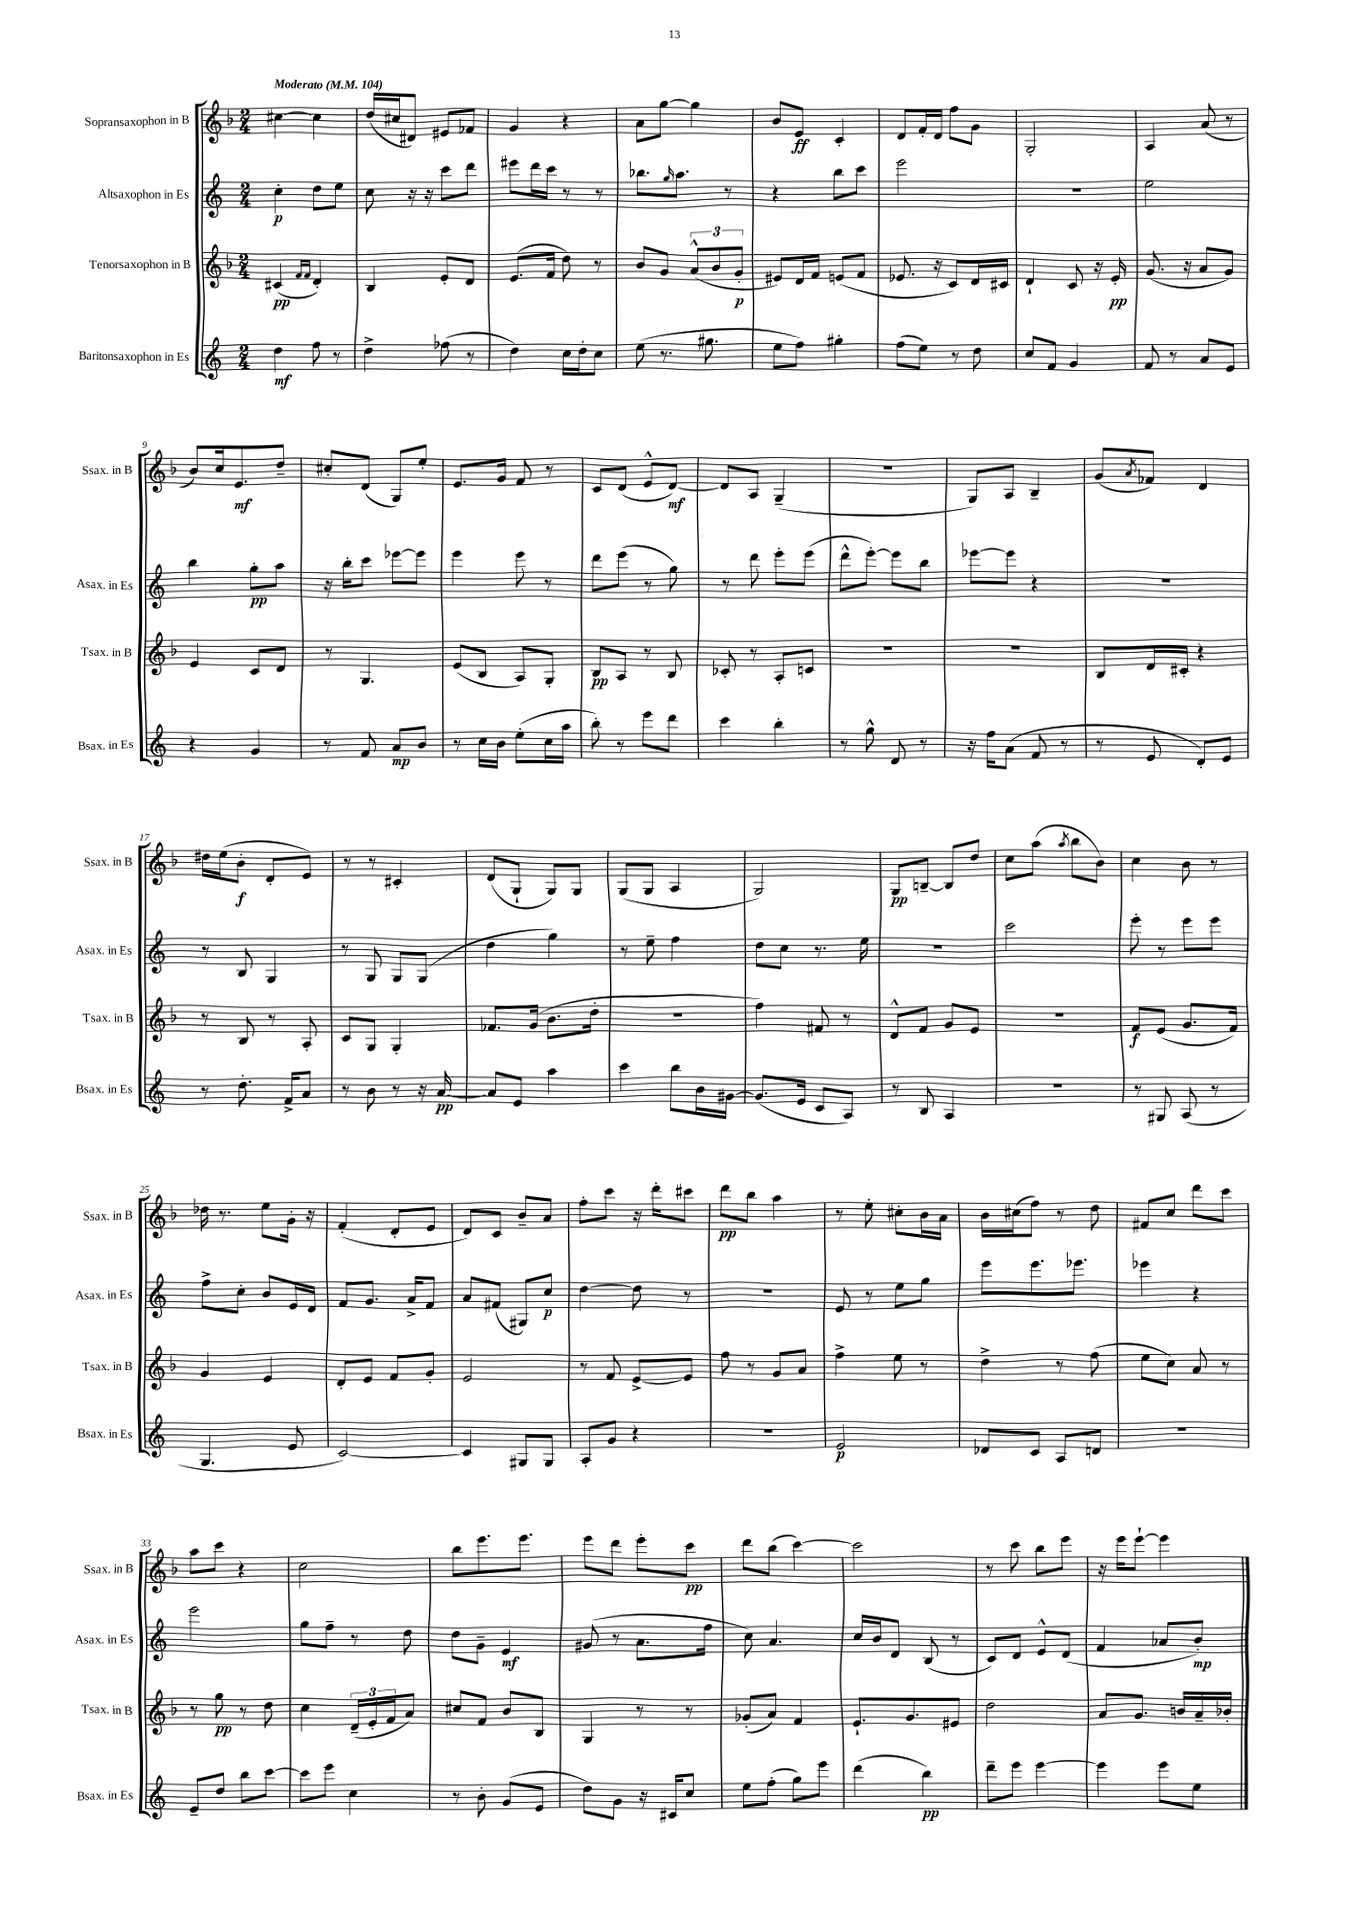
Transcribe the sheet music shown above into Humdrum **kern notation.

**kern	**dynam	**kern	**dynam	**kern	**dynam	**kern	**dynam
*part4	*part4	*part3	*part3	*part2	*part2	*part1	*part1
*staff4	*staff4	*staff3	*staff3	*staff2	*staff2	*staff1	*staff1
*I"Baritonsaxophon in Es	*	*I"Tenorsaxophon in B	*	*I"Altsaxophon in Es	*	*I"Sopransaxophon in B	*
*I'Bsax. in Es	*	*I'Tsax. in B	*	*I'Asax. in Es	*	*I'Ssax. in B	*
*clefG2	*	*clefG2	*	*clefG2	*	*clefG2	*
*k[]	*	*k[b-]	*	*k[]	*	*k[b-]	*
*M2/4	*	*M2/4	*	*M2/4	*	*M2/4	*
*MM104	*	*MM104	*	*MM104	*	*MM104	*
=1	=1	=1	=1	=1	=1	=1	=1
!	!	!	!	!	!	!LO:TX:a:B:t=Moderato	!
4dd\	mf	(4c#X/	pp	4cc'\	p	[4cc#X\	.
.	.	16qqf/LL	.	.	.	.	.
.	.	16qqf/JJ	.	.	.	.	.
8ff\	.	4d'/)	.	8dd\L	.	4cc#\]	.
8r	.	.	.	8ee\J	.	.	.
=2	=2	=2	=2	=2	=2	=2	=2
4dd^\	.	4B-/	.	8cc\	.	(16dd/LL	.
.	.	.	.	.	.	16cc#X/J	.
.	.	.	.	16r	.	8d#X/J)	.
.	.	.	.	16r	.	.	.
(8ff-X\	.	8e'/L	.	8ccc\L	.	8e#X/L	.
8r	.	8d/J	.	8ddd\J	.	8f-X/J	.
=3	=3	=3	=3	=3	=3	=3	=3
4dd\)	.	(8.e/L	.	8eee#X\L	.	4g/	.
.	.	.	.	16ddd\L	.	.	.
.	.	16f/Jk	.	16ccc\JJ	.	.	.
16cc\LL	.	8dd\)	.	8r	.	4r	.
16dd'\J	.	.	.	.	.	.	.
8cc\J	.	8r	.	8r	.	.	.
=4	=4	=4	=4	=4	=4	=4	=4
(8ee\	.	8b-/L	.	8.bb-X\L	.	8a\L	.
8.r	.	8g/J	.	.	.	[8gg\J	.
.	.	.	.	16qqgg/	.	.	.
.	.	.	.	8.aa\J	.	.	.
.	.	(12a^^/L	.	.	.	4gg\]	.
8.gg#X\	.	.	.	.	.	.	.
.	.	12b-/	.	.	.	.	.
.	.	.	.	8r	.	.	.
.	.	12g'/J	p	.	.	.	.
=5	=5	=5	=5	=5	=5	=5	=5
8ee\L	.	8e#X/L)	.	4r	.	8b-/L	.
8ff\J)	.	16d/L	.	.	.	8e/J	ff
.	.	16f/JJ	.	.	.	.	.
4gg#X'\	.	(8en/L	.	8bb\L	.	4c'/	.
.	.	8f/J	.	8ccc\J	.	.	.
=6	=6	=6	=6	=6	=6	=6	=6
(8ff\L	.	8.e-X/	.	2eee\	.	8d/L	.
8ee\J)	.	.	.	.	.	16f'/L	.
.	.	16r	.	.	.	16d/JJ	.
8r	.	8c/L)	.	.	.	8ff\L	.
8dd\	.	16d/L	.	.	.	8g\J	.
.	.	16c#X/JJ	.	.	.	.	.
=7	=7	=7	=7	=7	=7	=7	=7
8cc/L	.	4d`/	.	2r	.	2G'/	.
8f/J	.	.	.	.	.	.	.
4g/	.	8c/	.	.	.	.	.
.	.	16r	.	.	.	.	.
.	.	16e'/	pp	.	.	.	.
=8	=8	=8	=8	=8	=8	=8	=8
8f/	.	(8.g/	.	2ee\	.	4A/	.
8r	.	.	.	.	.	.	.
.	.	16r	.	.	.	.	.
8a/L	.	8a/L	.	.	.	(8a/	.
8e/J	.	8g/J)	.	.	.	8r	.
!!LO:LB:g=z
=9	=9	=9	=9	=9	=9	=9	=9
4r	.	4e/	.	4bb\	.	8b-/L)	.
.	.	.	.	.	.	16cc/k	.
.	.	.	.	.	.	8.e/	mf
4g/	.	8c/L	.	8gg'\L	pp	.	.
.	.	8d/J	.	8aa\J	.	8dd~/J	.
=10	=10	=10	=10	=10	=10	=10	=10
8r	.	8r	.	16r	.	8cc#X'/L	.
.	.	.	.	16bb'\KL	.	.	.
8f/	.	4.G/	.	8ccc\J	.	(8d/J	.
8a/L	mp	.	.	[8eee-X\L	.	8G/L)	.
8b/J	.	.	.	8eee-\J]	.	8ee'/J	.
=11	=11	=11	=11	=11	=11	=11	=11
8r	.	(8e/L	.	4eee\	.	8.e/L	.
16cc\LL	.	8B-/J	.	.	.	.	.
16b\JJ	.	.	.	.	.	16g/Jk	.
(8ee'\L	.	8A/L)	.	8eee\	.	8f/	.
16cc\L	.	8G'/J	.	8r	.	8r	.
16aa\JJ	.	.	.	.	.	.	.
=12	=12	=12	=12	=12	=12	=12	=12
8bb'\)	.	8B-/L	pp	8ddd\L	.	8c/L	.
8r	.	8A/J	.	(8eee\J	.	(8d/J	.
8eee\L	.	8r	.	8r	.	8e^^/L	.
8ddd\J	.	8B-/	.	8gg\)	.	[8d/J)	mf
=13	=13	=13	=13	=13	=13	=13	=13
4ccc\	.	8c-X'/	.	8r	.	8d/L]	.
.	.	8r	.	8ddd\	.	8A/J	.
4bb'\	.	8A'/L	.	8eee'\L	.	(4G~/	.
.	.	8cn/J	.	(8eee\J	.	.	.
=14	=14	=14	=14	=14	=14	=14	=14
8r	.	2r	.	8ddd^^\L	.	2r	.
8gg^^\	.	.	.	[8eee'\J)	.	.	.
8d/	.	.	.	8eee\L]	.	.	.
8r	.	.	.	8bb\J	.	.	.
=15	=15	=15	=15	=15	=15	=15	=15
16r	.	2r	.	[8eee-X\L	.	8G/L)	.
16ff\KL	.	.	.	.	.	.	.
(8a\J	.	.	.	8eee-\J]	.	8A/J	.
8f/	.	.	.	4r	.	4B-~/	.
8r	.	.	.	.	.	.	.
=16	=16	=16	=16	=16	=16	=16	=16
8r	.	8B-/L	.	2r	.	(8g/L	.
.	.	.	.	.	.	8qa/	.
8e/	.	16d/L	.	.	.	8f-X/J)	.
.	.	16c#X'/JJ	.	.	.	.	.
8d'/L)	.	4r	.	.	.	4d/	.
8e/J	.	.	.	.	.	.	.
!!LO:LB:g=z
=17	=17	=17	=17	=17	=17	=17	=17
8r	.	8r	.	8r	.	16dd#X\LL	.
.	.	.	.	.	.	(16ee\J	.
8.dd'\	.	8B-/	.	8B/	.	8b-'\J	f
.	.	8r	.	4G/	.	8d'/L	.
16f^/KL	.	.	.	.	.	.	.
8a/J	.	8A'/	.	.	.	8e/J)	.
=18	=18	=18	=18	=18	=18	=18	=18
8r	.	8c/L	.	8r	.	8r	.
8b\	.	8G/J	.	8G/	.	8r	.
8r	.	4G'/	.	8G/L	.	4c#X'/	.
16r	.	.	.	(8G/J	.	.	.
[16a/	pp	.	.	.	.	.	.
=19	=19	=19	=19	=19	=19	=19	=19
8a/L]	.	8.f-X/L	.	4dd\	.	(8d/L	.
8e/J	.	.	.	.	.	8G`/J	.
.	.	(16g/Jk	.	.	.	.	.
4aa\	.	8.b-\L	.	4gg\)	.	8G/L)	.
.	.	.	.	.	.	8G/J	.
.	.	16dd'\Jk	.	.	.	.	.
=20	=20	=20	=20	=20	=20	=20	=20
4ccc\	.	2r	.	8r	.	(8G/L	.
.	.	.	.	8ee~\	.	8G/J	.
8bb\L	.	.	.	4ff\	.	4A/	.
16b\L	.	.	.	.	.	.	.
[16g#X\JJ	.	.	.	.	.	.	.
=21	=21	=21	=21	=21	=21	=21	=21
(8.g#/L]	.	4ff\)	.	8dd\L	.	2G/)	.
.	.	.	.	8cc\J	.	.	.
16e/Jk	.	.	.	.	.	.	.
8c/L	.	8f#X/	.	8.r	.	.	.
8A/J)	.	8r	.	.	.	.	.
.	.	.	.	16ee\	.	.	.
=22	=22	=22	=22	=22	=22	=22	=22
8r	.	8d^^/L	.	2r	.	8G/L	pp
8B/	.	8f/J	.	.	.	[8Bn~/J	.
4A/	.	8g/L	.	.	.	8B/L]	.
.	.	8e/J	.	.	.	8dd/J	.
=23	=23	=23	=23	=23	=23	=23	=23
2r	.	2r	.	2ccc\	.	8cc\L	.
.	.	.	.	.	.	(8aa\J	.
.	.	.	.	.	.	8qaa/	.
.	.	.	.	.	.	8bb-\L	.
.	.	.	.	.	.	8b-\J)	.
=24	=24	=24	=24	=24	=24	=24	=24
8r	.	8f/L	f	8eee'\	.	4cc\	.
8G#X/	.	(8e/J	.	8r	.	.	.
(8A/	.	8.g/L	.	8eee\L	.	8b-\	.
8r	.	.	.	8eee\J	.	8r	.
.	.	16f/Jk)	.	.	.	.	.
!!LO:LB:g=z
=25	=25	=25	=25	=25	=25	=25	=25
4.G/	.	4g/	.	8ff^\L	.	16dd-X\	.
.	.	.	.	.	.	8.r	.
.	.	.	.	8cc'\J	.	.	.
.	.	4e/	.	8b/L	.	8ee\L	.
8e/	.	.	.	16e/L	.	16g'\Jk	.
.	.	.	.	16d/JJ	.	16r	.
=26	=26	=26	=26	=26	=26	=26	=26
[2c/)	.	8d'/L	.	8f/L	.	(4f'/	.
.	.	8e/J	.	8.g/J	.	.	.
.	.	8f/L	.	.	.	8d'/L	.
.	.	.	.	16a^/KL	.	.	.
.	.	8g'/J	.	8f/J	.	8e/J	.
=27	=27	=27	=27	=27	=27	=27	=27
4c/]	.	2e/	.	8a/L	.	8d/L)	.
.	.	.	.	(8f#X/J	.	8c/J	.
8G#X/L	.	.	.	8G#X/L)	.	8b-~/L	.
8G#/J	.	.	.	8cc/J	p	8a/J	.
=28	=28	=28	=28	=28	=28	=28	=28
8A'/L	.	8r	.	[4dd\	.	8ff'\L	.
8g/J	.	8f/	.	.	.	8ccc\J	.
4r	.	[8e^/L	.	8dd\]	.	16r	.
.	.	.	.	.	.	16ddd'\KL	.
.	.	8e/J]	.	8r	.	8ccc#X\J	.
=29	=29	=29	=29	=29	=29	=29	=29
2r	.	8ff\	.	2r	.	8ddd\L	pp
.	.	8r	.	.	.	8bb-\J	.
.	.	8g/L	.	.	.	4aa\	.
.	.	8a/J	.	.	.	.	.
=30	=30	=30	=30	=30	=30	=30	=30
2e/	p	4ff^\	.	8e/	.	8r	.
.	.	.	.	8r	.	8ee'\	.
.	.	8ee\	.	8ee\L	.	8cc#X'\L	.
.	.	8r	.	8gg\J	.	16b-\L	.
.	.	.	.	.	.	16a\JJ	.
=31	=31	=31	=31	=31	=31	=31	=31
8d-X/L	.	4dd^\	.	8eee\L	.	16b-\LL	.
.	.	.	.	.	.	(16cc#X\J	.
8c/J	.	.	.	8.eee\	.	8ff\J)	.
8A/L	.	8r	.	.	.	8r	.
.	.	.	.	8.eee-X\J	.	.	.
8dn/J	.	(8ff\	.	.	.	8dd\	.
=32	=32	=32	=32	=32	=32	=32	=32
2r	.	8ee\L	.	4eee-X\	.	8f#X/L	.
.	.	8cc\J)	.	.	.	8cc/J	.
.	.	8a/	.	4r	.	8ddd\L	.
.	.	8r	.	.	.	8ccc\J	.
!!LO:LB:g=z
=33	=33	=33	=33	=33	=33	=33	=33
8e~/L	.	8r	.	2eee\	.	8aa\L	.
8dd/J	.	8gg\	pp	.	.	8ccc\J	.
8bb\L	.	8r	.	.	.	4r	.
[8ccc\J	.	8dd\	.	.	.	.	.
=34	=34	=34	=34	=34	=34	=34	=34
8ccc\L]	.	4cc\	.	8gg\L	.	2cc\	.
8eee\J	.	.	.	8ff~\J	.	.	.
4cc\	.	(24d~/LL	.	8r	.	.	.
.	.	24e'/	.	.	.	.	.
.	.	24f/J	.	.	.	.	.
.	.	8a/J)	.	8dd\	.	.	.
=35	=35	=35	=35	=35	=35	=35	=35
8r	.	8cc#X/L	.	8dd\L	.	8bb-\L	.
8b'\	.	8f/J	.	8g~\J	.	8.eee\	.
(8g/L	.	8b-/L	.	4e/	mf	.	.
.	.	.	.	.	.	8.eee\J	.
8e/J	.	8B-/J	.	.	.	.	.
=36	=36	=36	=36	=36	=36	=36	=36
8dd\L)	.	4G/	.	(8g#X/	.	8eee\L	.
8g\J	.	.	.	8r	.	8ddd\J	.
16r	.	8r	.	8.a\L	.	8eee'\L	.
16c#X/KL	.	.	.	.	.	.	.
8cc/J	.	8r	.	.	.	8ccc\J	pp
.	.	.	.	16ff\Jk	.	.	.
=37	=37	=37	=37	=37	=37	=37	=37
8ee\L	.	(8g-X'/L	.	8cc\)	.	8ddd\L	.
(8ff'\J	.	8a/J)	.	4.a/	.	(8bb-\J	.
8gg\L)	.	4f/	.	.	.	[4ccc\)	.
8eee\J	.	.	.	.	.	.	.
=38	=38	=38	=38	=38	=38	=38	=38
(4ddd\	.	8.e`/L	.	16cc/LL	.	2ccc\]	.
.	.	.	.	16b/J	.	.	.
.	.	.	.	8d/J	.	.	.
.	.	8.g/	.	.	.	.	.
4bb\)	pp	.	.	(8B/	.	.	.
.	.	8e#X/J	.	8r	.	.	.
=39	=39	=39	=39	=39	=39	=39	=39
8ddd~\L	.	2dd\	.	8c/L)	.	8r	.
8eee\J	.	.	.	8d/J	.	8ccc\	.
[4eee\	.	.	.	8e^^/L	.	8bb-\L	.
.	.	.	.	(8d/J	.	8eee\J	.
=40	=40	=40	=40	=40	=40	=40	=40
4eee\]	.	8a/L	.	4f/	.	16r	.
.	.	.	.	.	.	16eee\KL	.
.	.	8.g/J	.	.	.	[8eee`\J	.
8eee\L	.	.	.	8a-X/L	.	4eee\]	.
.	.	16bn/LL	.	.	.	.	.
8ee\J	.	16a~/	.	8b'/J)	mp	.	.
.	.	16b-X'/JJ	.	.	.	.	.
==	==	==	==	==	==	==	==
*-	*-	*-	*-	*-	*-	*-	*-
